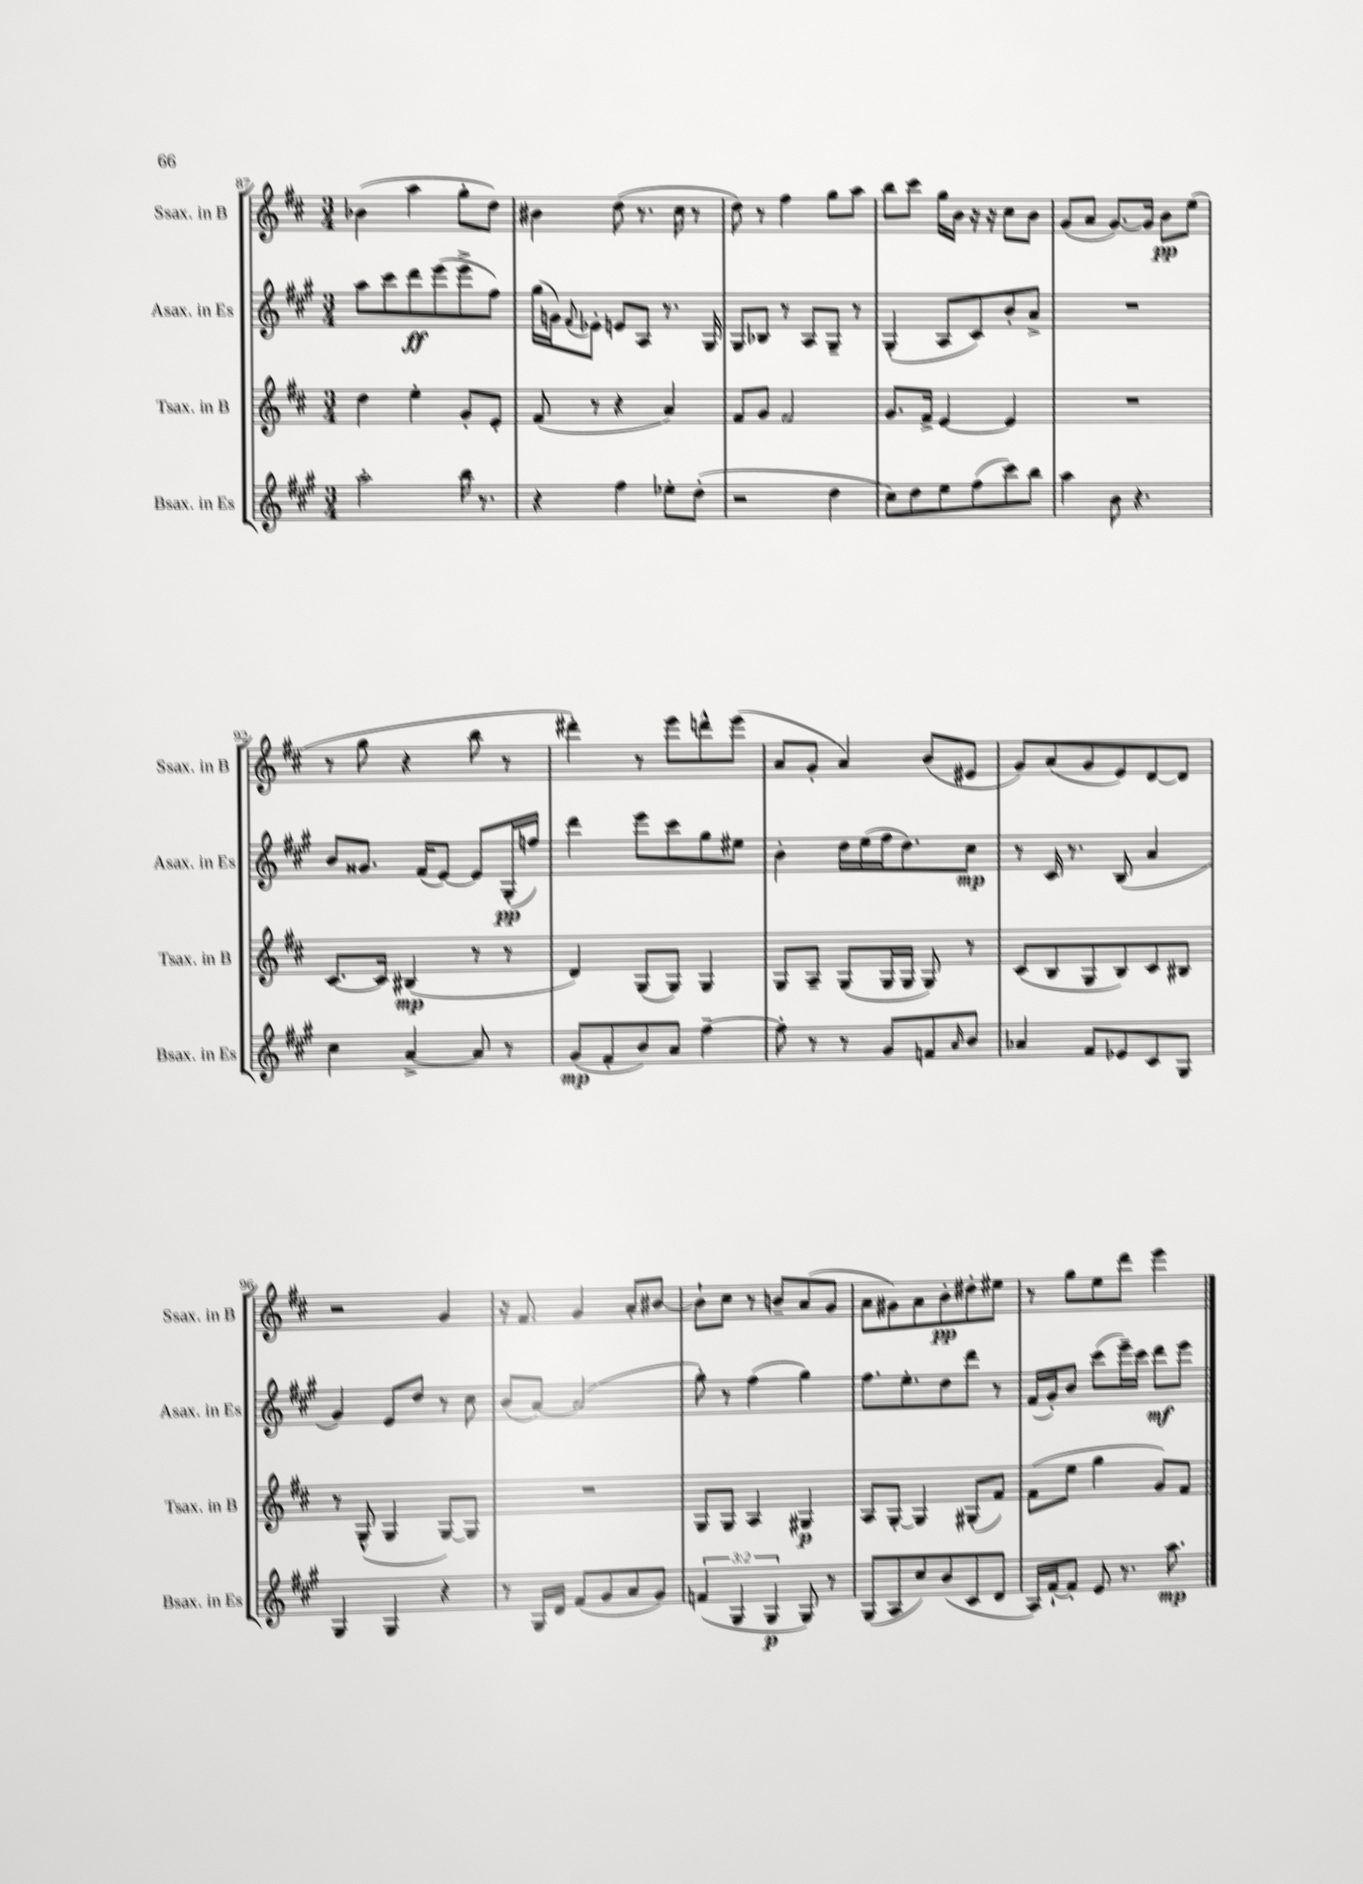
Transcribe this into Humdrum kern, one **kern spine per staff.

**kern	**dynam	**kern	**dynam	**kern	**dynam	**kern	**dynam
*part4	*part4	*part3	*part3	*part2	*part2	*part1	*part1
*staff4	*staff4	*staff3	*staff3	*staff2	*staff2	*staff1	*staff1
*I"Bsax. in Es	*	*I"Tsax. in B	*	*I"Asax. in Es	*	*I"Ssax. in B	*
*I'Bsax. in Es	*	*I'Tsax. in B	*	*I'Asax. in Es	*	*I'Ssax. in B	*
*clefG2	*	*clefG2	*	*clefG2	*	*clefG2	*
*k[f#c#g#]	*	*k[f#c#]	*	*k[f#c#g#]	*	*k[f#c#]	*
*M3/4	*	*M3/4	*	*M3/4	*	*M3/4	*
=87	=87	=87	=87	=87	=87	=87	=87
2aa'\	.	4dd\	.	8aa\L	.	(4b-X\	.
.	.	.	.	8ccc#\	.	.	.
.	.	4ee'\	.	8ddd\	ff	4aa\	.
.	.	.	.	(8eee\	.	.	.
16bb\	.	8g'/L	.	8eee^\	.	8gg'\L	.
8.r	.	.	.	.	.	.	.
.	.	8e'/J	.	8ff#\J)	.	8dd\J)	.
=88	=88	=88	=88	=88	=88	=88	=88
4r	.	(8f#/	.	(16gg#\LL	.	4b#X\	.
.	.	.	.	16gn\J)	.	.	.
.	.	.	.	8qqf#/	.	.	.
.	.	8r	.	8e-X'\J	.	.	.
4ff#\	.	4r	.	8en/L	.	(8dd\	.
.	.	.	.	8A/J	.	8.r	.
8ee-X'\L	.	4a/)	.	8.r	.	.	.
.	.	.	.	.	.	16cc#\	.
(8dd'\J	.	.	.	.	.	8r	.
.	.	.	.	16G#/	.	.	.
=89	=89	=89	=89	=89	=89	=89	=89
2r	.	8f#/L	.	8G#/L	.	8dd\)	.
.	.	8g/J	.	8B-X/J	.	8r	.
.	.	2f#/	.	8r	.	4ff#\	.
.	.	.	.	8A/L	.	.	.
4dd\	.	.	.	8G#~/J	.	8gg\L	.
.	.	.	.	8r	.	8aa\J	.
=90	=90	=90	=90	=90	=90	=90	=90
8cc#\L)	.	8.g/L	.	(4G#'/	.	8bb\L	.
8dd\	.	.	.	.	.	8ccc#\J	.
.	.	16f#^/Jk	.	.	.	.	.
8ee\	.	[4e/	.	8A/L	.	16gg\LL	.
.	.	.	.	.	.	16b\JJ	.
(8ff#\	.	.	.	8c#/)	.	16r	.
.	.	.	.	.	.	16r	.
8ccc#\)	.	4e/]	.	8b'/	.	8cc#\L	.
8bb\J	.	.	.	8a^/J	.	8b\J	.
=91	=91	=91	=91	=91	=91	=91	=91
4aa\	.	2.r	.	2.r	.	(8g/L	.
.	.	.	.	.	.	8a/J	.
8b\	.	.	.	.	.	[8.g/L)	.
4.r	.	.	.	.	.	.	.
.	.	.	.	.	.	16g/Jk]	.
.	.	.	.	.	.	8b\L	pp
.	.	.	.	.	.	(8ee\J	.
!!LO:LB:g=z
=92	=92	=92	=92	=92	=92	=92	=92
4cc#\	.	[8.c#/L	.	8b/L	.	8r	.
.	.	.	.	8.g##X/J	.	8gg\	.
.	.	16c#/Jk]	.	.	.	.	.
[4a^/	.	(4B#X/	mp	.	.	4r	.
.	.	.	.	(16f#/KL	.	.	.
.	.	.	.	[8e/J)	.	.	.
8a/]	.	8r	.	8e/L]	.	8bb\	.
8r	.	8r	.	(16G#'/L	pp	8r	.
.	.	.	.	16ffn/JJ)	.	.	.
=93	=93	=93	=93	=93	=93	=93	=93
(8g#/L	mp	4d/)	.	4ddd\	.	4ddd#X'\)	.
8f#'/	.	.	.	.	.	.	.
8b/)	.	(8G/L	.	8eee\L	.	8r	.
8a/J	.	8G/J)	.	8ccc#\	.	8eee\L	.
[4ff#~\	.	4G/	.	8gg#\	.	8dddn^^\	.
.	.	.	.	8ee#X\J	.	(8eee\J	.
=94	=94	=94	=94	=94	=94	=94	=94
8ff#'\]	.	8G/L	.	4b'\	.	8a/L	.
8r	.	8A~/J	.	.	.	8g'/J	.
8r	.	(8G/L	.	16dd\LL	.	4a/)	.
.	.	.	.	(16ee\	.	.	.
8g#/L	.	16G/L	.	16ff#\J	.	.	.
.	.	16G/JJ	.	8.dd\)	.	.	.
8fn/	.	8G/)	.	.	.	(8b/L	.
16qqa/	.	.	.	.	.	.	.
8b/J	.	8r	.	8cc#\J	mp	8e#X/J	.
=95	=95	=95	=95	=95	=95	=95	=95
4a-X/	.	(8c#/L	.	8r	.	8g/L)	.
.	.	8B/	.	16c#/	.	(8a/	.
.	.	.	.	8.r	.	.	.
8f#/L	.	8G/	.	.	.	8g/	.
8e-X/	.	8B/)	.	(8B/	.	8e/)	.
8c#/	.	8c#/	.	4a/	.	[8d/	.
8G#/J	.	8B#X/J	.	.	.	8d/J]	.
!!LO:LB:g=z
=96	=96	=96	=96	=96	=96	=96	=96
4G#/	.	8r	.	4g#/)	.	2r	.
.	.	(8G^^/	.	.	.	.	.
4G#/	.	4G/	.	8e/L	.	.	.
.	.	.	.	8dd/J	.	.	.
4r	.	[8G/L)	.	8r	.	4g/	.
.	.	8G/J]	.	8cc#\	.	.	.
=97	=97	=97	=97	=97	=97	=97	=97
8r	.	2.r	.	(8b/L	.	16r	.
.	.	.	.	.	.	8.f#/	.
16G#/LL	.	.	.	[8a/J)	.	.	.
16d/JJ	.	.	.	.	.	.	.
(8f#/L	.	.	.	(2a/]	.	4g/	.
8g#/	.	.	.	.	.	.	.
8a/	.	.	.	.	.	8a'/L	.
8g#/J)	.	.	.	.	.	[8b#X/J	.
=98	=98	=98	=98	=98	=98	=98	=98
(6fn/	.	8G/L	.	8gg#'\)	.	8b#`\L]	.
.	.	8G/J	.	8r	.	8cc#\J	.
6G#/	.	.	.	.	.	.	.
.	.	4A/	.	(4ff#\	.	8r	.
6G#/	p	.	.	.	.	.	.
.	.	.	.	.	.	8bn~/L	.
8G#/)	.	4G#X/	p	4gg#\)	.	(8a/	.
8r	.	.	.	.	.	8g/J	.
=99	=99	=99	=99	=99	=99	=99	=99
(8G#/L	.	8A/L	.	8.ff#\L	.	8a\L	.
8A/	.	[8G'/J	.	.	.	8g#X\)	.
.	.	.	.	8.ee'\	.	.	.
8cc#/)	.	4G/]	.	.	.	8a\	.
(8b/	.	.	.	8dd\	.	8b'\	pp
8c#/	.	(8G#X'/L	.	8ddd\J	.	8dd#X'\	.
8d/J	.	8f#/J)	.	8r	.	8ee#X\J	.
=100	=100	=100	=100	=100	=100	=100	=100
16A/LL)	.	(8f#\L	.	(16f#/LL	.	8r	.
[16f#`/J	.	.	.	16g#'/J)	.	.	.
8f#'/J]	.	8ee\J	.	8b/J	.	8gg\L	.
8e/	.	4gg\	.	(8ccc#\L	.	8ee\	.
8.r	.	.	.	16eee~\L)	.	8ddd\J	.
.	.	.	.	16ccc#\JJ	.	.	.
.	.	8g/L)	.	8ddd\L	mf	4eee\	.
8.aa\	mp	.	.	.	.	.	.
.	.	8f#/J	.	8eee\J	.	.	.
==	==	==	==	==	==	==	==
*-	*-	*-	*-	*-	*-	*-	*-
